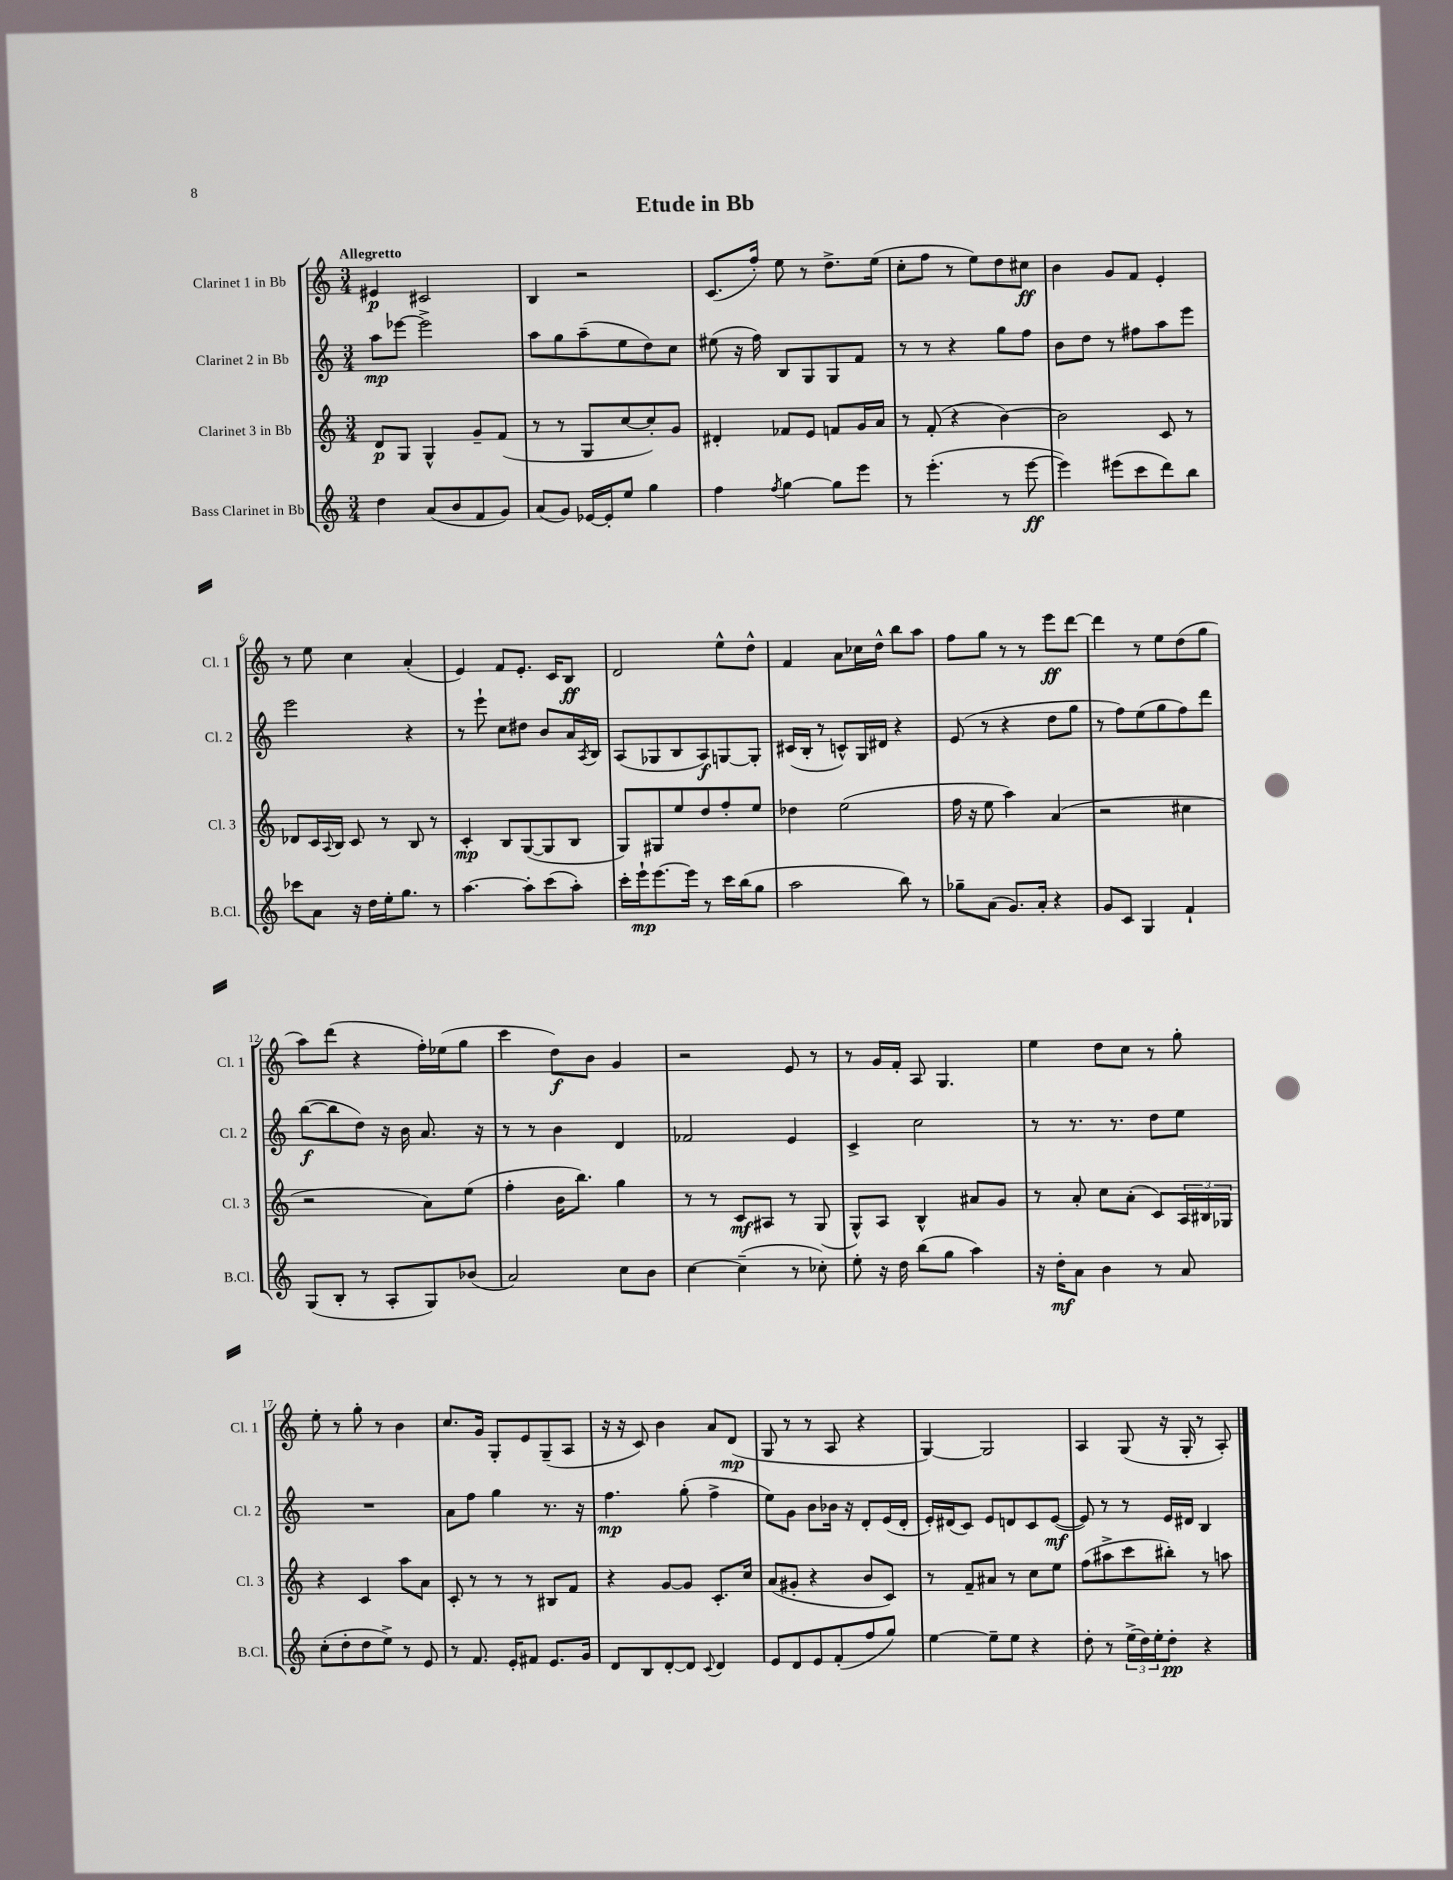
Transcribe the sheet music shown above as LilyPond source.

\header { title = "Etude in Bb" }
<<
\new StaffGroup <<
\new Staff = "s0" \with { instrumentName = "Clarinet 1 in Bb" shortInstrumentName = "Cl. 1" } {
    \clef treble \key c \major \numericTimeSignature \time 3/4 \tempo "Allegretto"
    eis'4\p cis'2 |
    b4 r2 |
    c'8.( f''16-.) e''8 r8 d''8.-> e''16( |
    c''8-. f''8 r8 e''8) d''8 cis''8\ff |
    b'4 g'8 f'8 e'4-. |
    r8 e''8 c''4 a'4-.( |
    e'4) f'8 e'8.-. c'16 b8\ff |
    d'2 e''8-^ d''8-^ |
    f'4 a'8 ces''16 d''16-^ b''8 a''8 |
    f''8 g''8 r8 r8 e'''8\ff d'''8~ |
    d'''4 r8 e''8 d''8( g''8 |
    a''8) d'''8( r4 f''16-.) ees''16( g''8 |
    c'''4 d''8\f) b'8 g'4 |
    r2 e'8 r8 |
    r8 g'16 f'16-. a8 g4. |
    e''4 d''8 c''8 r8 g''8-. |
    e''8-. r8 g''8-. r8 b'4 |
    c''8. g'16 g8-. e'8 g8--( a8 |
    r16 r16 c'8) b'4 a'8 d'8\mp( |
    g8 r8 r8 a8 r4 |
    g4~) g2 |
    a4 g8( r16 g16-. r8 a8-.) \bar "|." |
}
\new Staff = "s1" \with { instrumentName = "Clarinet 2 in Bb" shortInstrumentName = "Cl. 2" } {
    \clef treble \key c \major \numericTimeSignature \time 3/4
    a''8\mp ees'''8~ ees'''2-> |
    a''8 g''8 a''8--( e''8 d''8) c''8 |
    eis''8( r16 f''16) b8 g8 g8 f'8 |
    r8 r8 r4 g''8 f''8 |
    b'8 d''8 r8 fis''8 a''8 e'''8 |
    e'''2 r4 |
    r8 e'''8-! c''8 dis''8 b'8 a'16 \acciaccatura { a8 } b16 |
    a8( ges8 b8 a8\f) g8~ g8-. |
    cis'16( b16-. r8 c'8-^) g16 dis'16 r4 |
    e'8( r8 r4 d''8 g''8 |
    r8 f''8) e''8( g''8 f''8) d'''8 |
    b''8~\f( b''8 d''8) r16 b'16 a'8. r16 |
    r8 r8 b'4 d'4 |
    fes'2 e'4 |
    c'4-> c''2 |
    r8 r8. r8. d''8 e''8 |
    R2. |
    a'8 f''8 g''4 r8. r16 |
    f''4.\mp g''8-.( f''4-> |
    e''8) g'8 b'8 bes'16 r16 d'8-. e'16( d'16-. |
    e'16-.) dis'16( c'8) e'8 d'8 c'8 e'8~\mf( |
    e'8) r8 r8 e'16 dis'16 b4 \bar "|." |
}
\new Staff = "s2" \with { instrumentName = "Clarinet 3 in Bb" shortInstrumentName = "Cl. 3" } {
    \clef treble \key c \major \numericTimeSignature \time 3/4
    d'8\p g8 g4-^ g'8-- f'8( |
    r8 r8 g8 c''8~ c''8-.) g'8 |
    dis'4-. fes'8 e'8 f'8 g'16 a'16 |
    r8 f'8-.( r4 b'4~) |
    b'2 c'8 r8 |
    des'8 c'16 \appoggiatura { a8 } b16 c'8 r8 b8 r8 |
    c'4-.\mp b8 g8~( g8 b8 |
    g8) gis8 e''8 d''8 f''8-. e''8 |
    des''4 e''2( |
    f''16 r16 e''8 a''4) a'4( |
    r2 cis''4 |
    r2 a'8) e''8( |
    f''4-. b'16 b''8.) g''4 |
    r8 r8 c'8\mf ais8 r8 g8( |
    g8-^) a8 b4-^ ais'8 g'8 |
    r8 a'8-. c''8 a'8-.( c'8) \tuplet 3/2 { a16 bis16 ges16 } |
    r4 c'4 a''8 a'8 |
    c'8-. r8 r8 r8 bis8 f'8 |
    r4 g'8~ g'8 c'8.-. c''16 |
    a'8( gis'8-. r4 b'8 c'8) |
    r8 f'8-- ais'8 r8 c''8 e''8 |
    f''8( ais''8-> c'''8 bis''8-.) r8 a''8 \bar "|." |
}
\new Staff = "s3" \with { instrumentName = "Bass Clarinet in Bb" shortInstrumentName = "B.Cl." } {
    \clef treble \key c \major \numericTimeSignature \time 3/4
    d''4 a'8( b'8 f'8 g'8) |
    a'8( g'8) ees'16~ ees'16-. e''8 g''4 |
    f''4 \acciaccatura { f''8 } g''4~ g''8 e'''8 |
    r8 e'''4.-.( r8 e'''8~\ff |
    e'''4) eis'''8( c'''8 d'''8) b''8 |
    ces'''8 a'8 r16 d''16 e''16-. g''8. r8 |
    a''4.~ a''8-. c'''8( a''8-.) |
    c'''16-. e'''16-!\mp e'''8.~ e'''16 r8 c'''16 b''16( g''8 |
    a''2 b''8) r8 |
    ges''8-- a'8( g'8.) a'16-. r4 |
    g'8 c'8 g4 f'4-! |
    g8( b8-. r8 a8-. g8) bes'8( |
    a'2) c''8 b'8 |
    c''4~ c''4--( r8 ces''8-.) |
    e''8-. r16 d''16 b''8( g''8 a''4) |
    r16 d''16-.\mf a'8 b'4 r8 a'8 |
    c''8-.( d''8-. d''8 e''8->) r8 e'8 |
    r8 f'8. e'16-. fis'8 e'8. g'16 |
    d'8 b8 d'8~-. d'8 \appoggiatura { c'8 } d'4 |
    e'8 d'8 e'8 f'8-.( f''8 g''8) |
    e''4~ e''8-- e''8 r4 |
    d''8-. r8 \tuplet 3/2 { e''16->( d''16) e''16-. } d''8-.\pp r4 \bar "|." |
}
>>
>>
